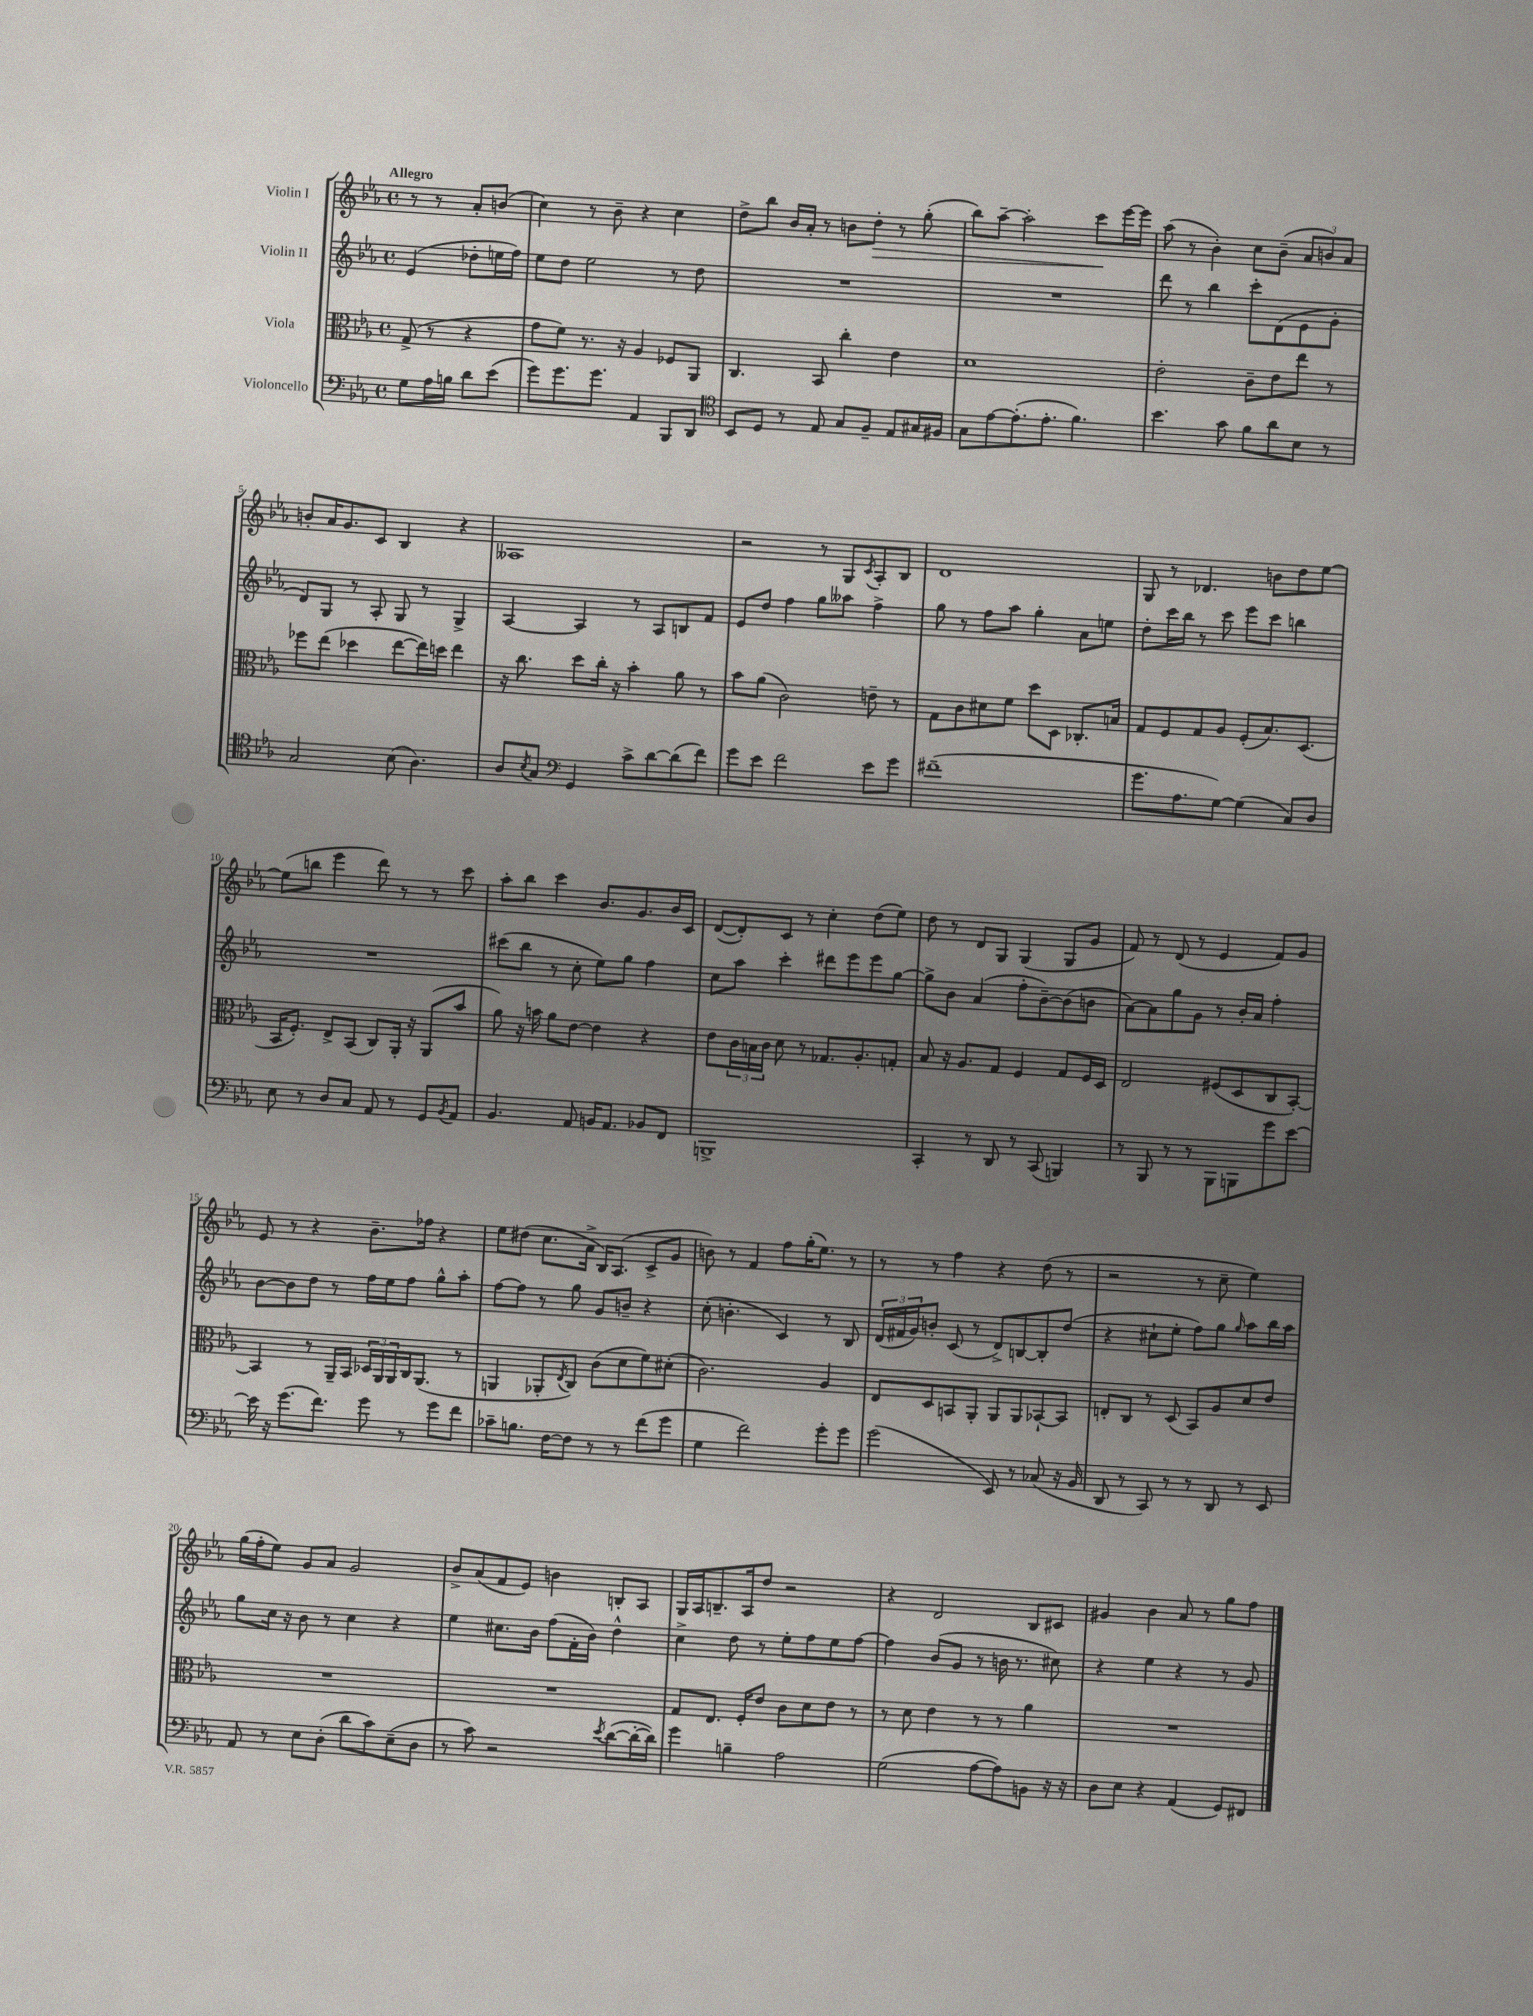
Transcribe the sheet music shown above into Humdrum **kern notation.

**kern	**kern	**kern	**kern
*staff4	*staff3	*staff2	*staff1
*clefF4	*clefC3	*clefG2	*clefG2
*k[b-e-a-]	*k[b-e-a-]	*k[b-e-a-]	*k[b-e-a-]
*M4/4	*M4/4	*M4/4	*M4/4
*met(c)	*met(c)	*met(c)	*met(c)
8G	(8G^	(4e-	8r
16A-	8r	.	8r
16B	.	.	.
8d	4r	8dd-'	8a-'
(8e-	.	16ee	(8b
.	.	16ff)	.
=	=	=	=
8g)	8g	8ee-	4cc)
8.g	8f)	8dd	.
.	8.r	2ee-	8r
8.g	.	.	.
.	.	.	8b-~
.	16r	.	.
4AA-	4A-	.	4r
8BBB-	8F-	8r	4cc
8DD	8AA-	8dd	.
=	=	=	=
*clefC4	*	*	*
8BB-	4.C	1r	8dd^
8D	.	.	8bb-
8r	.	.	16b-
.	.	.	16a-'
8E-	8BB-	.	8r
8G	4cc'	.	8b
8F~	.	.	8dd'
8E-	4e-	.	8r
16G#	.	.	(8gg'
16F#	.	.	.
=	=	=	=
8G	1d	1r	8bb-)
[8e-	.	.	[8aa-~
(8.e-']	.	.	2aa-']
8.e-'	.	.	.
4.f)	.	.	.
.	.	.	8ccc
.	.	.	[16eee-
.	.	.	16eee-]
=	=	=	=
4.b-	2e-'	8ddd	(8aa-
.	.	8r	8r
.	.	4bb-	4b-')
8g	.	.	.
8f	8c~	8ccc'	8cc
8a-	8e-	(8d	(8b-~
8B-	8ee-	8e-	12a-
.	.	.	12b)
8r	8r	8g'	.
.	.	.	12a-
=	=	=	=
2G	8ff-	8d)	8b'
.	(8ee-	8G	16a-
.	.	.	8.g
.	4dd-	8r	.
.	.	8A-'	8c
(8B-	[8ee-	8G	4B-
4.A-)	16ee-])	8r	.
.	16dd	.	.
.	4ee-	4G^	4r
=	=	=	=
8A-	16r	[4A-	1A--
.	8.cc	.	.
8qB-	.	.	.
8G	.	.	.
*clefF4	*	*	*
4GG	8dd	4A-]	.
.	16cc'	.	.
.	16r	.	.
8c^	4b-'	8r	.
[8d	.	8A-	.
(8d]	8a-	8B	.
8f)	8r	8f	.
=	=	=	=
8g	8b-	8e-	2r
8e-	(8a-	8dd	.
2f	2c)	4ff	.
.	.	8gg	8r
.	.	8aa--	8G
.	.	.	8qc
8e-	8e~	4ff^	8A-'
8g	8r	.	8B-
=	=	=	=
(1f#~	8G	8gg	1d
.	8c	8r	.
.	8d#	8ff	.
.	8f	8aa-	.
.	8dd	4gg'	.
.	8D	.	.
.	8.C-'	8a-	.
.	.	8ee	.
.	16B	.	.
=	=	=	=
8.g	8G	8dd'	8G
.	8F	16ccc	8r
8.A-	.	16bb-	.
.	8G	8r	4.d-
[8G)	8A-	8ccc	.
(4G]	(8F'	8eee-	.
.	8.B-)	8ccc	8b
8C)	.	4bb	8dd
.	(8.D	.	.
8D	.	.	[8ee-
=	=	=	=
8E-	16BB-	1r	(8ee-]
.	8.F')	.	.
8r	.	.	8bb
8D	8E-^	.	4eee-
8C	(8BB-	.	.
8AA-	8C)	.	8ddd)
8r	16AA-'	.	8r
.	16r	.	.
8GG	(8AA-	.	8r
8qBB-	.	.	.
8AA-	8b-	.	8ccc
=	=	=	=
4.BB-	8a-)	(8ccc#	8aa-'
.	16r	8bb-	8bb-
.	16b	.	.
.	8a-	8r	4ccc
8AA-	[8e-	8cc'	.
16BB	4e-]	8ee-)	8.b-
8.AA-	.	.	.
.	.	8gg	.
.	.	.	8.g
8BB-	4r	4ff	.
8FF	.	.	16b-
.	.	.	16c
=	=	=	=
1BBB^	8e-	8cc	([8d
.	24c	8aa-	8d'])
.	24B	.	.
.	24c	.	.
.	8d	4ccc'	8c
.	8r	.	8r
.	8.G-	8ddd#	4cc'
.	.	8eee-	.
.	8.A-'	.	.
.	.	8eee-	(8dd
.	8G'	[8gg	8ee-)
=	=	=	=
4CC'	8B-	8gg^]	8dd
.	16r	8b-	8r
.	8.A-	.	.
8r	.	(4a-	8d
8DD	8G	.	8G
8r	4F	8ff'	(4G
(8CC	.	[8b-~)	.
4BBB)	8G	(8b-]	8G
.	16F	8b	8g
.	16D	.	.
=	=	=	=
8r	2E-	[8a-)	8f)
8BBB-	.	8a-]	8r
8r	.	8gg	(8d
8r	.	8g	8r
8BBB-	(8F#	8r	4e-
8BBB	8D	16b-'	.
.	.	16a-	.
8g	8C	4ff'	8f)
[8e-	[8BB-')	.	8g
=	=	=	=
16e-]	4BB-]	[8b-	8e-
16r	.	.	.
(8.g	.	8b-]	8r
.	8r	8dd	4r
8.f)	.	.	.
.	16AA-~	8r	.
.	16BB-	.	.
8g	24D-	16ff	8.b-~
.	24AA-	.	.
.	.	16ee-	.
.	24AA-	.	.
8r	16C	8ff	.
.	(8.AA-	.	16ff-
8g	.	8gg^^	4r
8f	8r	8aa-'	.
=	=	=	=
8c-~	4AA	[8ff	8ee-
8.B	.	8ff]	(8dd#
.	8AA-'	8r	8.cc
[16F	.	.	.
.	8qE-	.	.
8F]	8C)	8gg	.
.	.	.	16a-^
8r	(8c	8g	16B-)
.	.	.	(8.A-
8r	8d	8b~	.
(8f	8f)	4r	8c^
8g	(8d#'	.	8g
=	=	=	=
4G	2.c)	(8cc'	8b)
.	.	4.b'	8r
2f)	.	.	4f
.	.	4c)	8ff
.	.	.	(16gg'
.	.	.	8.ee-)
8g'	4A-	8r	.
8g	.	8B-	8r
=	=	=	=
(2g	8E-	(24d	8r
.	.	24f#	.
.	.	24g)	.
.	8D	8b'	8r
.	8BB	(8c	4ff
.	8AA-'	8r	.
8EE-)	8AA-	8d^)	4r
8r	8AA-	[8B	.
(8C-	[8BB-`	8B']	(8dd
16r	8BB-]	(8dd	8r
16BB-	.	.	.
=	=	=	=
8DD	8E'	4r	2r
8r	8C	.	.
8CC)	8r	8cc#`	.
8r	(8D	8ee-'	.
8r	8BB-)	8ff)	8r
8DD	8A-	8gg	8cc~
.	.	16qqgg	.
8r	8d	8aa-	4ee-)
8EE-	8e-	16bb-	.
.	.	16aa-	.
=	=	=	=
8AA-	1r	8gg	(16gg
.	.	.	16ff'
8r	.	16cc	8ee-)
.	.	16r	.
8E-	.	8b-	8g
(8D'	.	8r	8a-
8d	.	4cc	2g
8c)	.	.	.
(8E-~	.	4r	.
8D	.	.	.
=	=	=	=
8r	1r	4ee-	8b-^
8c)	.	.	(8a-
2r	.	8.cc#	8f
.	.	.	8e-)
.	.	16b-	.
.	.	(8ff	4b
.	.	16f'	.
.	.	16b-)	.
8qe-	.	.	.
([8d	.	4dd^^	8B'
16d'_	.	.	8A-
16d])	.	.	.
=	=	=	=
4g	8G	4cc^	16G
.	.	.	16A-
.	8.E-	.	8.B~
4B~	.	8dd	.
.	16F'	.	16A-
.	8e-	8r	8dd
2A-	8c	8ee-'	2r
.	8d	8ff	.
.	8e-	8ee-	.
.	8r	[8ff	.
=	=	=	=
(2G	8r	4ff]	4r
.	8d	.	.
.	4e-	(8b-	2d
.	.	8g	.
[8A-	8r	8r	.
8A-])	8r	16b	.
.	.	8.r	.
8BB	4a-	.	8B-
16r	.	8cc#)	8c#
16r	.	.	.
=	=	=	=
8D	1r	4r	4g#
8E-	.	.	.
4r	.	4ee-	4b-
(4AA-	.	4r	8a-
.	.	.	8r
8GG)	.	8r	8gg
8FF#	.	8g	8ff
==	==	==	==
*-	*-	*-	*-
